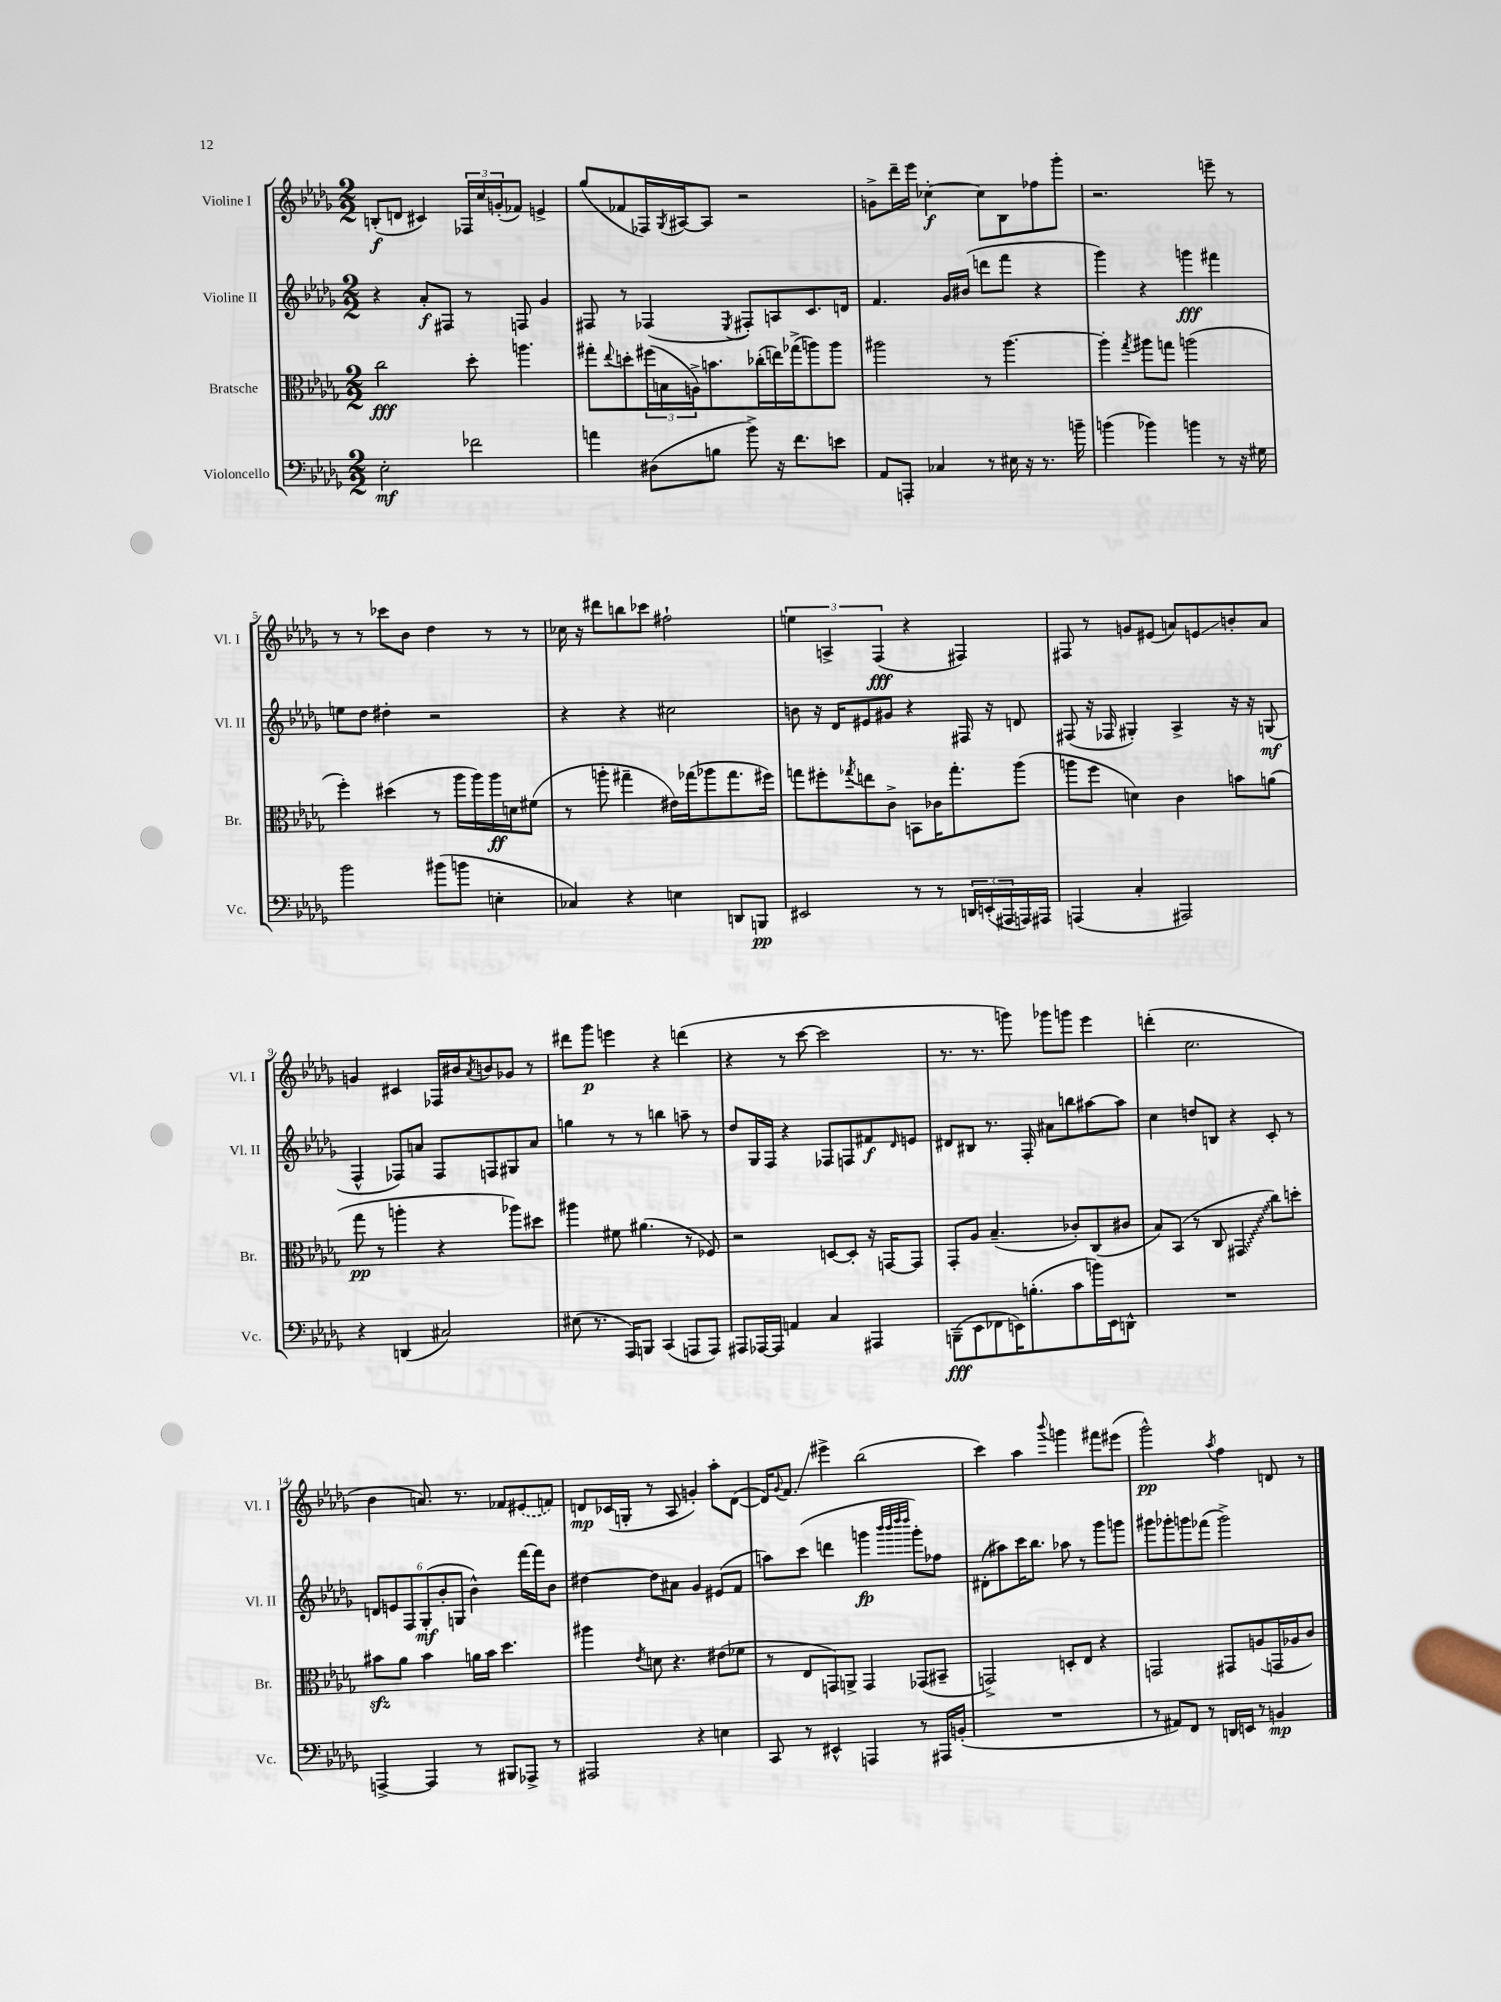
<<
\new StaffGroup <<
\new Staff = "s0" \with { instrumentName = "Violine I" shortInstrumentName = "Vl. I" } {
    \clef treble \key des \major \numericTimeSignature \time 2/2
    b8-.\f( d'8 cis'4) \tuplet 3/2 { fes16 c''16 g'16-.( } fes'8) e'4-> |
    ges''8( fes'8 fes16) \acciaccatura { ges8 } ais16~ ais8 r2 |
    g'8-> des'''16-- ees'''16 ces''4~-.\f ces''8 bes8 fes''8 ges'''8-. |
    r2. e'''8-- r8 |
    r8 r8 ces'''8 bes'8 des''4 r8 r8 |
    ces''16 r16 dis'''8 b''8 ces'''8 fis''2-! |
    \tuplet 3/2 { e''4 a4-> f4\fff( } r4 fis4) |
    fis8 r8 g'8 eis'8( a'8) e'8\glissando b'8-. a'8 |
    g'4 cis'4 fes16 bis'16 \acciaccatura { aes'8 } b'8 ges'8 r8 |
    dis'''8 ges'''8\p e'''4 r4 d'''4( |
    r4 r8 c'''8~ c'''2 |
    r8. r8. g'''8) ges'''8 g'''8 ees'''4 |
    d'''4-.( c''2. |
    bes'4 a'8.) r8. fes'8 \once \slurDashed eis'8( f'8) |
    d'8\mp ces'16( g16-. r8 aes8 g'4-.) aes''8-. d'8~( |
    d'16) \appoggiatura { ges'8 } f'8.\glissando eis'''4-> bes''2( |
    c'''4) aes''4 \appoggiatura { bes'''8 } g'''4 fis'''8 eis'''8( |
    ges'''2-^\pp) \acciaccatura { aes''8 } f''4 d'8 r8 \bar "|." |
}
\new Staff = "s1" \with { instrumentName = "Violine II" shortInstrumentName = "Vl. II" } {
    \clef treble \key des \major \numericTimeSignature \time 2/2
    r4 aes'8-.\f fis8 r8 f8 ges'4 |
    fis8 r8 fes4( \acciaccatura { ees8 } fis8-.) a8 c'8. d'16 |
    f'4. ges'16 bis'16( d'''8 f'''8 r4 |
    ges'''4) r4 g'''4\fff fis'''4 |
    e''8 des''8 dis''4-. r2 |
    r4 r4 cis''2 |
    b'8 r16 des'16 eis'8 gis'8 r4 fis16 r16 d'8 |
    fis8( r16 fes16 gis4-.) aes4-> r16 r16 g8\mf( |
    f4-^ fes8) a'8 fes8 f8 gis8 a'8 |
    g''4 r8 r8 b''4 a''8-- r8 |
    des''8 ges16 f16 r4 fes8 f8 fis'8\f \grace { des'16 } e'8 |
    dis'8 bis8 r8. f16-. ais'8 b''8 ais''8~ ais''8 |
    c''4 d''8 b8 r4 c'8-. r8 |
    \tuplet 6/4 { d'8 e'8 f8 ges8-.\mf( bes'8-. g8 } bes'4-^) f'''16~ f'''16 bes'8 |
    dis''4~ dis''8 ais'8 ges'4 eis'8( f'8 |
    a''8) c'''8( d'''4 g'''4\fp \grace { bes'''32 bes'''32 des''''32 des''''32 } g'''8-.) fes''8 |
    dis'8-.( ais''8) c'''16 bes''8. aes''8 r8 ges'''8 g'''8 |
    gis'''8 ges'''8-. g'''8 fes'''8( g'''2->) \bar "|." |
}
\new Staff = "s2" \with { instrumentName = "Bratsche" shortInstrumentName = "Br." } {
    \clef alto \key des \major \numericTimeSignature \time 2/2
    c''2\fff des''8-. a''4. |
    gis''8-. \appoggiatura { ees''8 } d''8-. \tuplet 3/2 { fis''16( b16 a16->) } b'8. ces''16-.( e''16) ges''16->( a''8) a''8 |
    ais''2 r8 ais''4.~ |
    ais''4-. \acciaccatura { ges''8 } ais''8 g''8 a''2( |
    f''4-.) dis''4( r8 aes''16 aes''16) aes''16\ff d'16 fis'8( |
    r8 a''8-. gis''4-- eis'16) ges''16( aes''8 ges''8. fis''16) |
    g''8 fis''8-. \acciaccatura { ges''8 } e''8 c'8-> b,8 ces'16 ges''8.-. aes''8( |
    a''8 f''8 d'4) c'4 b'8 a'8( |
    ges''8\pp r8 a''4-. r4 aes''8) dis''8 |
    ais''4 fis'8 ais'4.( r8 fes8) |
    r2 d8~ d8-. r16 g,16~ g,8 |
    ges,8-. aes8 bes4.--( ces'8-.) c8( cis'8 |
    bes8) bes,8( r8 c8 \once \override Glissando.style = #'zigzag gis,4\glissando c''8) d''8-. |
    bis'8\sfz aes'8 bis'4 a'16 bis'16 des''4. |
    ais''4 \acciaccatura { ees'8 } d'8 r4. eis'8( fes'8 |
    r8 ees8 g,8) a,8-> g,4 ges,8( bis,8-- |
    g,2->) d8-. ees8 r4 |
    g,2 gis,8 a8( g,16 aes16 c'8) \bar "|." |
}
\new Staff = "s3" \with { instrumentName = "Violoncello" shortInstrumentName = "Vc." } {
    \clef bass \key des \major \numericTimeSignature \time 2/2
    ees2-.\mf fes'2 |
    a'4 dis8( b8 bes'8->) r16 f'8. e'8 |
    aes,8 a,,8-. ces4 r8 eis16 r16 r8. b'16-- |
    b'4( bes'4) b'4 r8 r16 gis16 |
    bes'2 bis'8( b'8 e4-. |
    ces4) r4 e4 d,8 b,,8\pp |
    eis,2 r8 r8 \tuplet 3/2 { d,16 e,16-.( ais,,16 } a,,16) ais,,16 |
    a,,4( c4-. ais,,2) |
    r4 d,4( cis2) |
    eis8( r8. aes,,16) b,,8 c,4( a,,8 a,,8) |
    ais,,8 aes,,16~ aes,,16 a,4 c4 ais,,4 |
    b,,8--\fff( ees,8 fes,8 e,16) b8.-.( c'8 b'16) e,16 d,8-^ |
    R1 |
    a,,4~-> a,,4 r8 bis,,8 aes,,8-> r8 |
    ais,,2 r4 e4 |
    c,8 r8 eis,4-^ a,,4 r8 ais,,16 b,16-.( |
    R1 |
    r8 ais,8) f,8 r8 d,16 e,16 r8 b,4\mp \bar "|." |
}
>>
>>
